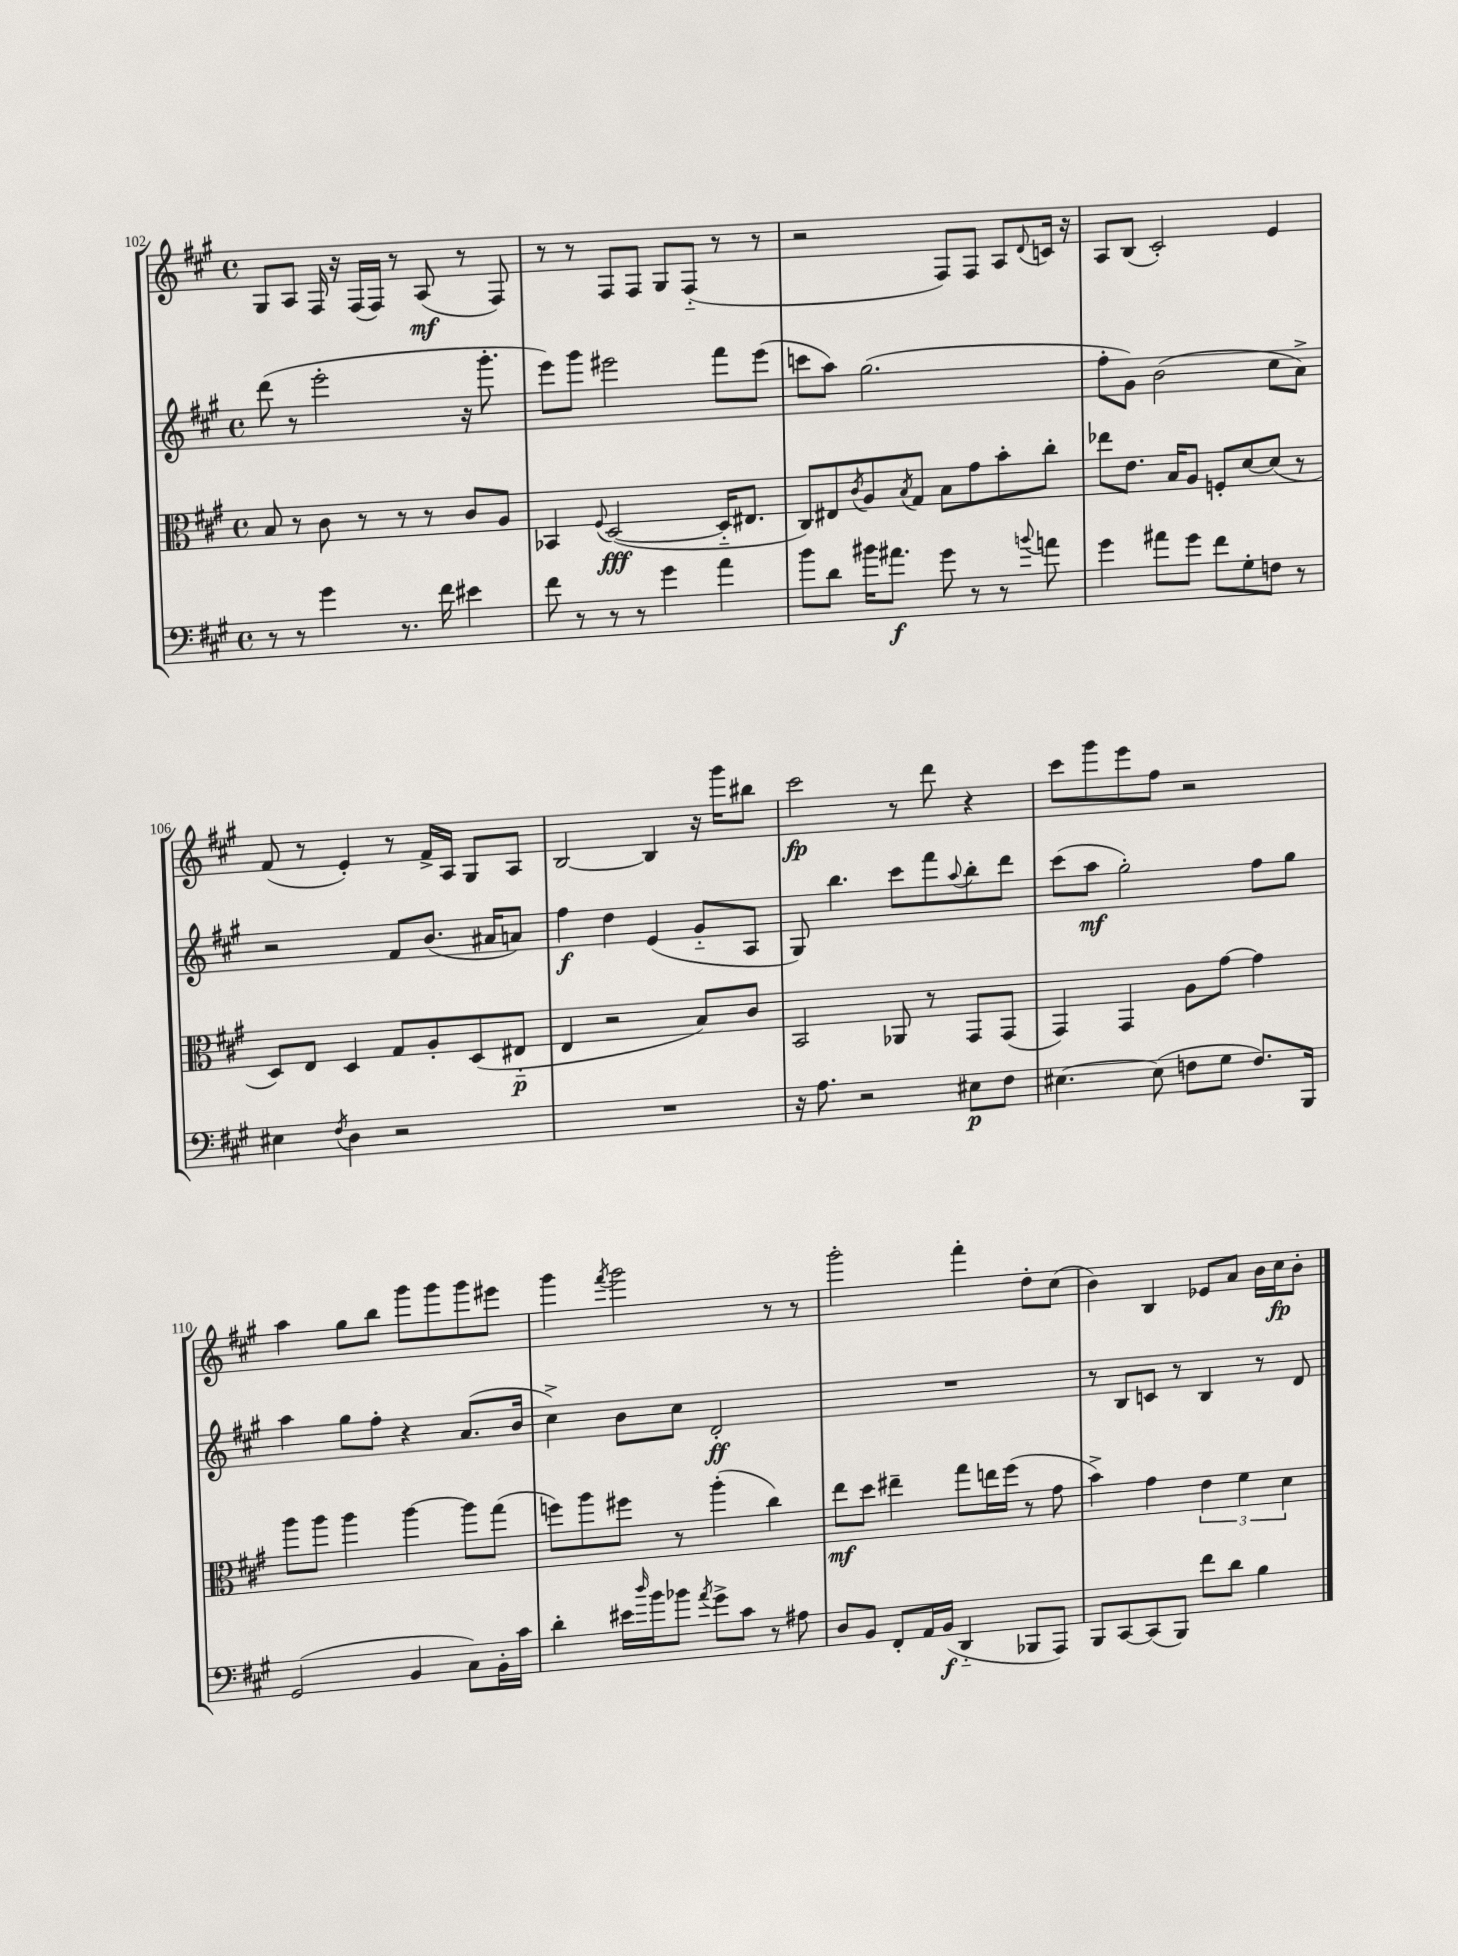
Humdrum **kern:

**kern	**kern	**kern	**kern
*staff4	*staff3	*staff2	*staff1
*clefF4	*clefC3	*clefG2	*clefG2
*k[f#c#g#]	*k[f#c#g#]	*k[f#c#g#]	*k[f#c#g#]
*M4/4	*M4/4	*M4/4	*M4/4
*met(c)	*met(c)	*met(c)	*met(c)
8r	8B/	(8ddd\	8G#/L
8r	8r	8r	8A/J
4g#\	8c#\	2eee'\	16F#/
.	.	.	16r
.	8r	.	(16F#/LL
.	.	.	16F#/JJ)
8.r	8r	.	8r
.	8r	.	(8A/
16f#\	.	.	.
4e#\	8c#/L	16r	8r
.	.	8.ggg#'\	.
.	8A/J	.	8F#/)
=	=	=	=
8f#\	4BB-/	8eee\L)	8r
8r	.	8ggg#\J	8r
.	8qqF#/	.	.
8r	([2D/	2eee#\	8F#/L
8r	.	.	8F#/J
4g#\	.	.	8G#/L
.	.	.	(8F#'~/J
4a\	16D'~/]LK	8fff#\L	8r
.	8.E#/J	.	.
.	.	(8eee#\J	8r
=	=	=	=
8b\L	8C#/L)	8ccc\L	2r
8d\J	8E#/	8aa\J)	.
.	8qc#/	.	.
16b#\LK	8A/	(2.gg#\	.
8.a#\J	.	.	.
.	8qB/	.	.
.	8G#/J	.	.
8g#\	8B\L	.	8F#/L)
8r	8g#\	.	8F#/J
8r	8b'\	.	8A/L
8qqb/	.	.	8qqd/
8a\	8cc#'\J	.	16c/Jk
.	.	.	16r
=	=	=	=
4g#\	8ee-\L	8ff#'\L	8A/L
.	8.e\J	8g#\J)	(8B/J
8a#\L	.	(2b\	2c#'/)
.	16B/LK	.	.
8g#\J	8A/J	.	.
8f#\L	8F'/L	.	.
8G#'\	[8d/	.	.
8F\J	(8d/]J	8cc#\L	4e/
8r	8r	8a^\J)	.
=	=	=	=
4E#\	8D/L)	2r	(8f#/
.	8E/J	.	8r
8qF#/	.	.	.
4D\	4D/	.	4e'/)
2r	8G#/L	8f#/L	8r
.	8A'/	(8.b/J	16f#^/LL
.	.	.	16A/JJ
.	(8D/	.	8G#/L
.	.	16a#/LK	.
.	8E#'~/J	8a/J)	8A/J
=	=	=	=
1r	4E/	4ff#\	[2B/
.	2r	4dd\	.
.	.	(4e/	4B/]
.	8B/L)	8g#'~/L	16r
.	.	.	16ggg#\LK
.	8c#/J	8A/J	8bb#\J
=	=	=	=
16r	2BB/	8G#/)	2ccc#\
8.A\	.	.	.
.	.	4.bb\	.
2r	.	.	.
.	8AA-/	8ccc#\L	8r
.	8r	8fff#\	8ddd\
.	.	8qqaa/	.
8E#\L	8GG#/L	8bb'\	4r
8F#\J	(8GG#/J	8ddd\J	.
=	=	=	=
[4.E#\	4GG#/)	(8ccc#\L	8ccc#\L
.	.	8aa\J	8ggg#\
.	4GG#/	2gg#'\)	8eee\
(8E#\]	.	.	8ff#\J
8F\L	8A\L	.	2r
8G#\J	[8g#\J	.	.
8.F/L)	4g#\]	8ff#\L	.
.	.	8gg#\J	.
16BBB/Jk	.	.	.
=	=	=	=
(2GG#/	8aa\L	4aa\	4aa\
.	8aa\J	.	.
.	4aa\	8gg#\L	8gg#\L
.	.	8ff#'\J	8bb\J
4BB/	[4aa\	4r	8ggg#\L
.	.	.	8ggg#\
8C#\L)	8aa\]L	(8.a/L	8ggg#\
16BB'\L	(8gg#\J	.	8eee#\J
16c#\JJ	.	16b/Jk	.
=	=	=	=
4d'\	8ff\L)	4cc#^\)	4ggg#\
.	8aa\	.	.
.	.	.	8qfff#/
16e#\LL	8ff#\J	8b\L	2ggg#\
16qqdd/	.	.	.
16b\J	.	.	.
8b-\J	8r	8cc#\J	.
8qa/	.	.	.
8g#^\L	(4aa'\	2d'/	.
8c#\J	.	.	.
8r	4cc#\)	.	8r
8A#\	.	.	8r
=	=	=	=
8D/L	8ee\L	1r	2ggg#'\
8BB/J	8dd\J	.	.
8FF#'/L	4ee#~\	.	.
16AA/L	.	.	.
(16BB/JJ	.	.	.
4DD'~/	8gg#\L	.	4fff#'\
.	16ee\L	.	.
.	(16ff#\JJ	.	.
8BBB-/L	8r	.	8dd'\L
8AAA/J)	8g#\	.	(8cc#\J
=	=	=	=
8BBB/L	4b^\)	8r	4b\)
[8CC#/	.	8B/L	.
(8CC#/]	4g#\	8c/J	4B/
8BBB/J)	.	8r	.
8f#\L	6e\	4B/	8e-/L
8d\J	.	.	8a/J
.	6f#\	.	.
4B\	.	8r	16b\LL
.	.	.	16cc#\J
.	6d\	.	.
.	.	8d/	8b'\J
==	==	==	==
*-	*-	*-	*-
